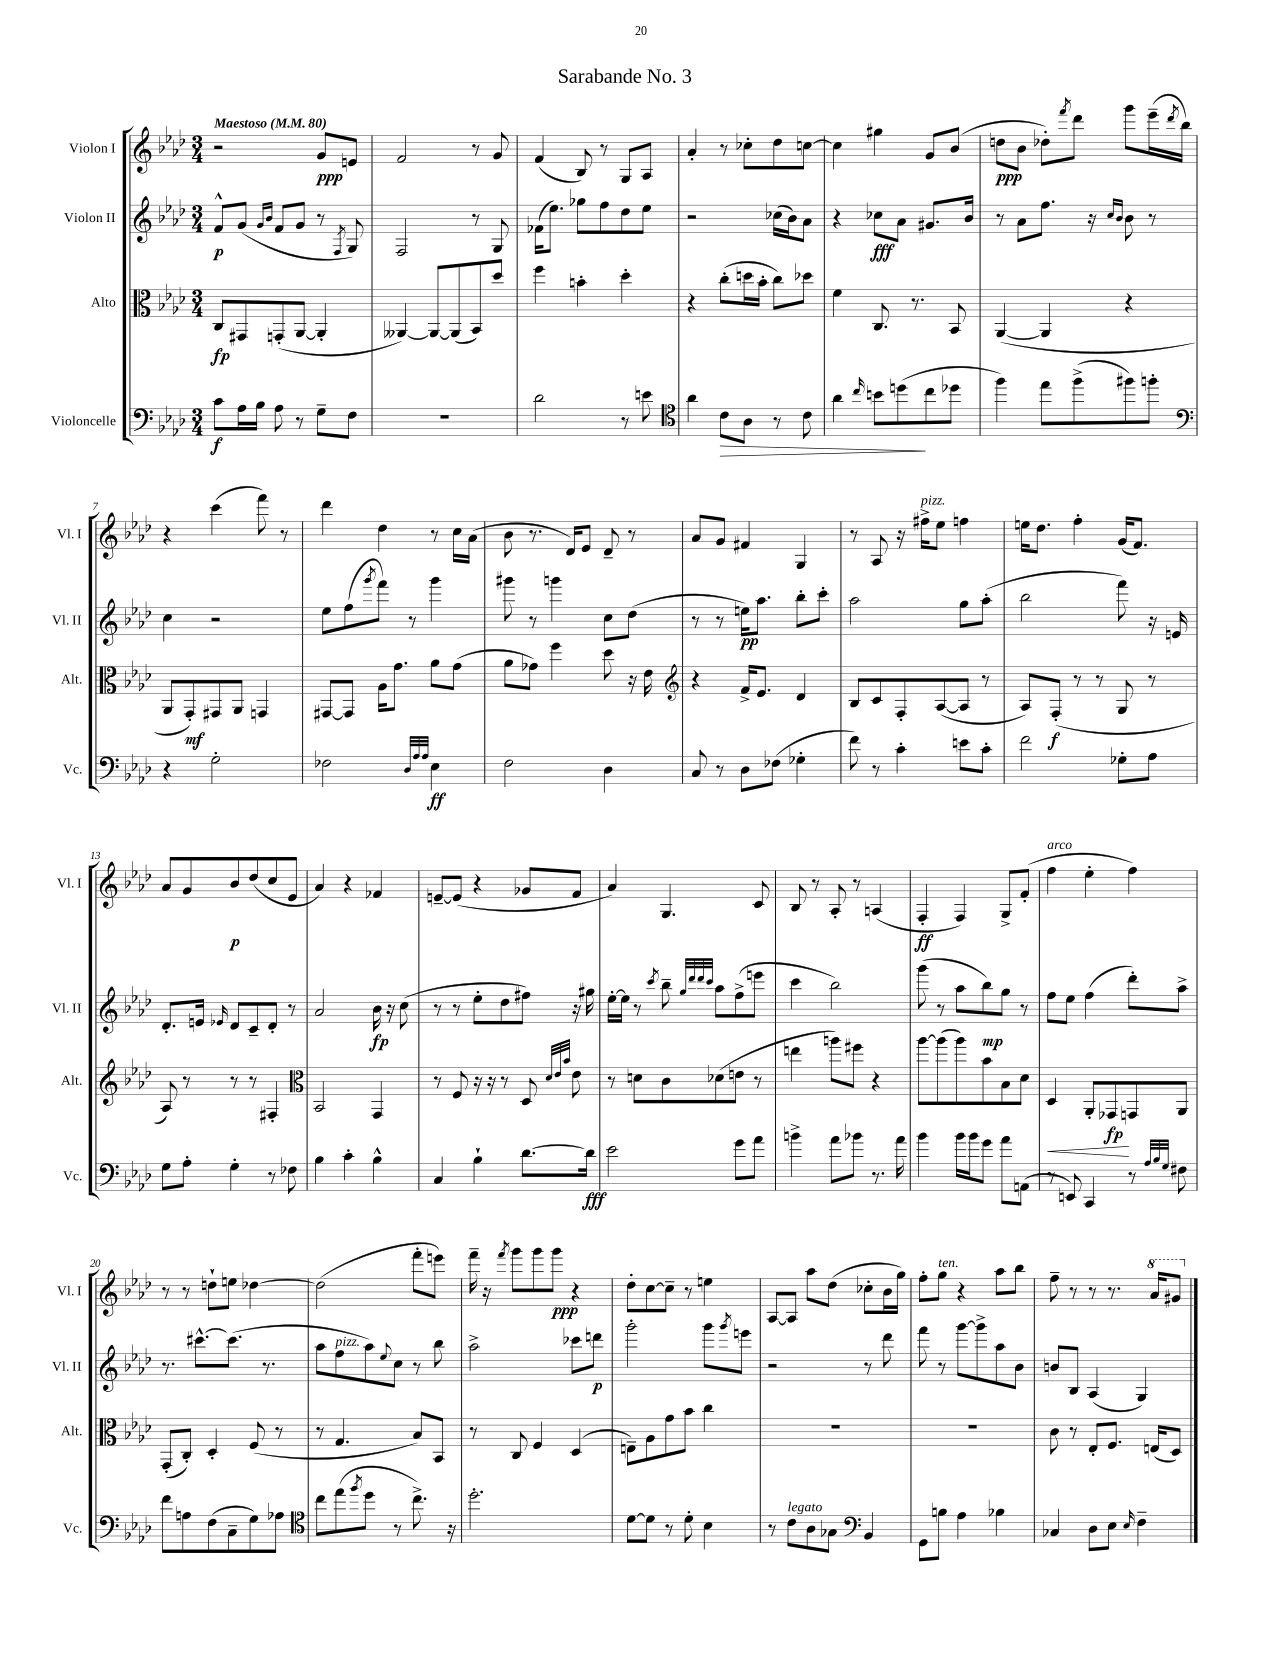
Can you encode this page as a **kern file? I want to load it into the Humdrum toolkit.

**kern	**kern	**kern	**kern
*staff4	*staff3	*staff2	*staff1
*clefF4	*clefC3	*clefG2	*clefG2
*k[b-e-a-d-]	*k[b-e-a-d-]	*k[b-e-a-d-]	*k[b-e-a-d-]
*M3/4	*M3/4	*M3/4	*M3/4
*MM80	*MM80	*MM80	*MM80
8c\L	8C/L	8f^^/L	2r
16A-\L	8GG#/	(8g/J	.
16B-\JJ	.	.	.
.	.	16qqg/LL	.
.	.	16qqb-/JJ	.
8A-\	(8GG'/	8f/L	.
8r	[8AA-/J	8g/J	.
8G~\L	4AA-'/]	8r	8g/L
.	.	8qF/	.
8F\J	.	8G/)	8e/J
=	=	=	=
2.r	[4AA--/)	2F/	2f/
.	8AA--/_L	.	.
.	(8AA--/]	.	.
.	8BB-/)	8r	8r
.	8dd-/J	8G/	8g/
=	=	=	=
2d-\	4ff\	(16f-\LK	(4f/
.	.	8.ee-\J)	.
.	4b'\	8gg-\L	8B-/)
.	.	8ff\	8r
8r	4dd-'\	8dd-\	8G/L
8e\	.	8ee-\J	8A-/J
=	=	=	=
*clefC4	*	*	*
4a-\	4r	2r	4a-'/
8c\L	(8cc'\L	.	8r
8A-\J	16dd\L	.	8cc-'\L
.	16b-'\JJ	.	.
8r	8cc\L)	(16cc-\LL	8dd-\
.	.	16b-\J)	.
8c\	8dd-\J	8a-\J	[8cc\J
=	=	=	=
4a-\	4f\	4r	4cc\]
16qqcc/	.	.	.
8b\L	8.C/	8cc-\L	4gg#\
(8dd\	.	8a-\J	.
.	8.r	.	.
8cc\	.	8.g#/L	8g/L
8dd-\J	8BB-/	.	(8b-/J
.	.	16b-/Jk	.
=	=	=	=
4ff\)	([4AA-/	8r	8dd\L
.	.	8a-\L	8b-\J
8ee-\L	4AA-/]	8.ff\J	8dd-'\L)
.	.	.	8qfff/
(8ff^\	.	.	8ddd-\J
.	.	16r	.
.	.	16qqcc/LL	.
.	.	16qqb-/JJ	.
8ff#\)	4r	8b-\	8ggg\L
8ff'\J	.	8r	(16eee-~\L
.	.	.	8qddd-/
.	.	.	16bb-\JJ)
=	=	=	=
*clefF4	*	*	*
4r	8AA-/L	4cc\	4r
.	8GG'/)	.	.
2G'\	8GG#/	2r	(4ccc\
.	8AA-/J	.	.
.	4GG/	.	8fff\)
.	.	.	8r
=	=	=	=
2F-\	[8GG#/L	8ee-\L	4ddd-\
.	8GG#/]J	(8ff\	.
.	.	8qggg/	.
.	16A-\LK	8fff\J)	4dd-\
.	8.g\J	.	.
.	.	8r	.
32qqD-/LLL	.	.	.
32qqA-/	.	.	.
32qqA-/JJJ	.	.	.
4E-\	8a-\L	4ggg\	8r
.	(8g\J	.	16cc\LL
.	.	.	(16a-\JJ
=	=	=	=
2F\	8a-\L	8ggg#\	8b-\
.	8g-\J)	8r	8.r
.	4ff\	4ggg\	.
.	.	.	16d-/LK)
.	.	.	8e-/J
4D-\	8dd-\	8cc\L	8d-~/
.	16r	(8dd-\J	8r
.	16e-\	.	.
=	=	=	=
*	*clefG2	*	*
8C/	4r	8r	8a-/L
8r	.	8r	8g/J
8D-\L	16f^/LK	16ee\LK)	4f#/
.	8.e-/J	8.aa-\J	.
(8F-\J	.	.	.
4G-'\	4d-/	8bb-'\L	4G/
.	.	8ccc'\J	.
=	=	=	=
8f\)	8B-/L	2aa-\	8r
8r	8c/	.	8A-/
4c'\	8F'/	.	16r
.	.	.	16ff#^\LK
.	([8A-/	.	8ee-\J
8e\L	8A-/]J	8gg\L	4ff\
8c'\J	8r	(8aa-'\J	.
=	=	=	=
2f\	8A-/L)	2bb-\	16ee\LK
.	.	.	8.dd-\J
.	(8F'/J	.	.
.	8r	.	4ff'\
.	8r	.	.
8G-'\L	8G/	8fff\)	(16g/LK
.	.	.	8.f/J)
8A-\J	8r	16r	.
.	.	16e/	.
=	=	=	=
8G\L	8A-/)	8.d-'/L	8a-/L
8A-'\J	8r	.	8g/
.	.	16e/Jk	.
.	.	16qqe-/	.
4G'\	8r	8d-/L	8b-/
.	8r	8c~/	(8dd-/
8r	4F#'/	8d-'/J	8cc/
8F-\	.	8r	8e-/J
=	=	=	=
*	*clefC3	*	*
4B-\	2BB-/	2a-/	4a-/)
4c'\	.	.	4r
4B-^^\	4GG/	16b-\	4f-/
.	.	16r	.
.	.	(8cc\	.
=	=	=	=
4C/	8r	8r	[8e~/L
.	8F/	8r	(8e/]J
4B-`\	16r	8ee-'\L	4r
.	16r	.	.
.	8r	8dd-\	.
[8.d-\L	8D-/	8ff#\J)	8g-/L
.	32qqd-/LLL	.	.
.	32qqe-/	.	.
.	32qqb-/JJJ	.	.
.	8e-\	16r	8f/J
16d-\]Jk	.	16gg#\	.
=	=	=	=
2e-\	8r	[16ee-'\LL	4a-/)
.	.	16ee-\]JJ	.
.	8d\L	8r	.
.	.	8qccc/	.
.	8c\	8bb-~\	4.G/
.	.	32qqgg/LLL	.
.	.	32qqddd-/	.
.	.	32qqddd-/	.
.	.	32qqccc/JJJ	.
.	(8d-\	8aa-\L	.
8g\L	8e\J	(8ff^\	.
8a-\J	8r	8eee\J	8c/
=	=	=	=
4b^\	4ee\	4ccc\	8B-/
.	.	.	8r
8a-\L	8aa\L)	2bb-\)	8A-'/
8b-\J	8ff#\J	.	8r
8.r	4r	.	(4A/
16a-\	.	.	.
=	=	=	=
4b-\	[8aa-\L	(8ggg\	4F'/
.	(8aa-\]	8r	.
16b-\LL	8aa-\)	8aa-\L	4F/)
16b-\J	.	.	.
8g\J	8b-\	8bb-\)	.
8a-\L	8B-\	8gg\J	8G^/L
(8AA\J	8d-\J	8r	(8f'/J
=	=	=	=
8r	4D-/	8ff\L	4ff\
8EE/)	.	8ee-\J	.
4CC/	8AA-'/L	(4ff\	4ee-'\
.	8GG-/	.	.
8r	8GG/	8ddd-'\L)	4ff\)
32qqA-/LLL	.	.	.
32qqB-/	.	.	.
32qqG/JJJ	.	.	.
8F#\	8AA-/J	8aa-^\J	.
=	=	=	=
8f\L	(8GG'/L	8.r	8r
8A\	8C'/J)	.	8r
.	.	[8.ccc#^^\L	.
(8F\	4D-'/	.	8dd`\L
8C~\	.	(8.ccc#\]J	8ee\J
8G\)	(8F/	.	[4dd-\
.	.	8.r	.
8A-\J	8r	.	.
=	=	=	=
*clefC4	*	*	*
8cc\L	8r	8aa-\L	(2dd-\]
(8ee-\	4.G/	8ff\	.
8qff/	.	.	.
8dd-\J	.	8aa-\)	.
.	.	8qqee-/	.
8r	.	8cc\J	.
8.cc^\)	8B-/L)	8r	8fff'\L
.	8BB-/J	8bb-\	8eee\J)
16r	.	.	.
=	=	=	=
2.dd-'\	8r	2aa-^\	16fff~\
.	.	.	16r
.	.	.	8qfff/
.	8C/	.	8ggg\L
.	4F/	.	8ggg\
.	.	.	8ggg\J
.	(4D-/	8ccc-\L	4r
.	.	8ddd\J	.
=	=	=	=
[8d-\L	8E~\L)	2ggg'\	8dd-'\L
8d-\]J	8A-\	.	[8cc\
8r	8g\	.	8cc~\]J
8d-'\	8b-\J	.	8r
4B-\	4cc\	8ggg\L	4ee\
.	.	8qggg/	.
.	.	8eee\J	.
=	=	=	=
8r	2.r	2r	[8A-/L
8c\L	.	.	8A-/]J
8A-\	.	.	8aa-\L
8G-\J	.	.	(8dd-\J
*clefF4	*	*	*
4BB-/	.	8r	8cc-'\L
.	.	8ddd-\	16b-\L
.	.	.	16gg\JJ)
=	=	=	=
8GG\L	2.r	8fff\	8ff'\L
8B\J	.	8r	8gg\J
4A-\	.	[8ggg\L	4r
.	.	8ggg^\]	.
4B-\	.	8aa-\	8aa-\L
.	.	8b-\J	8bb-\J
=	=	=	=
4C-/	8c\	8b/L	8ff~\
.	8r	8B-/J	8r
8D-\L	8E-'/L	(4A-/	8r
8E-\J	8.F/J	.	8.r
16qqE-/	.	.	.
4F~\	.	4G/)	.
.	(16E/LK	.	16aa-/LK
.	8D-/J)	.	8gg#/J
==	==	==	==
*-	*-	*-	*-
